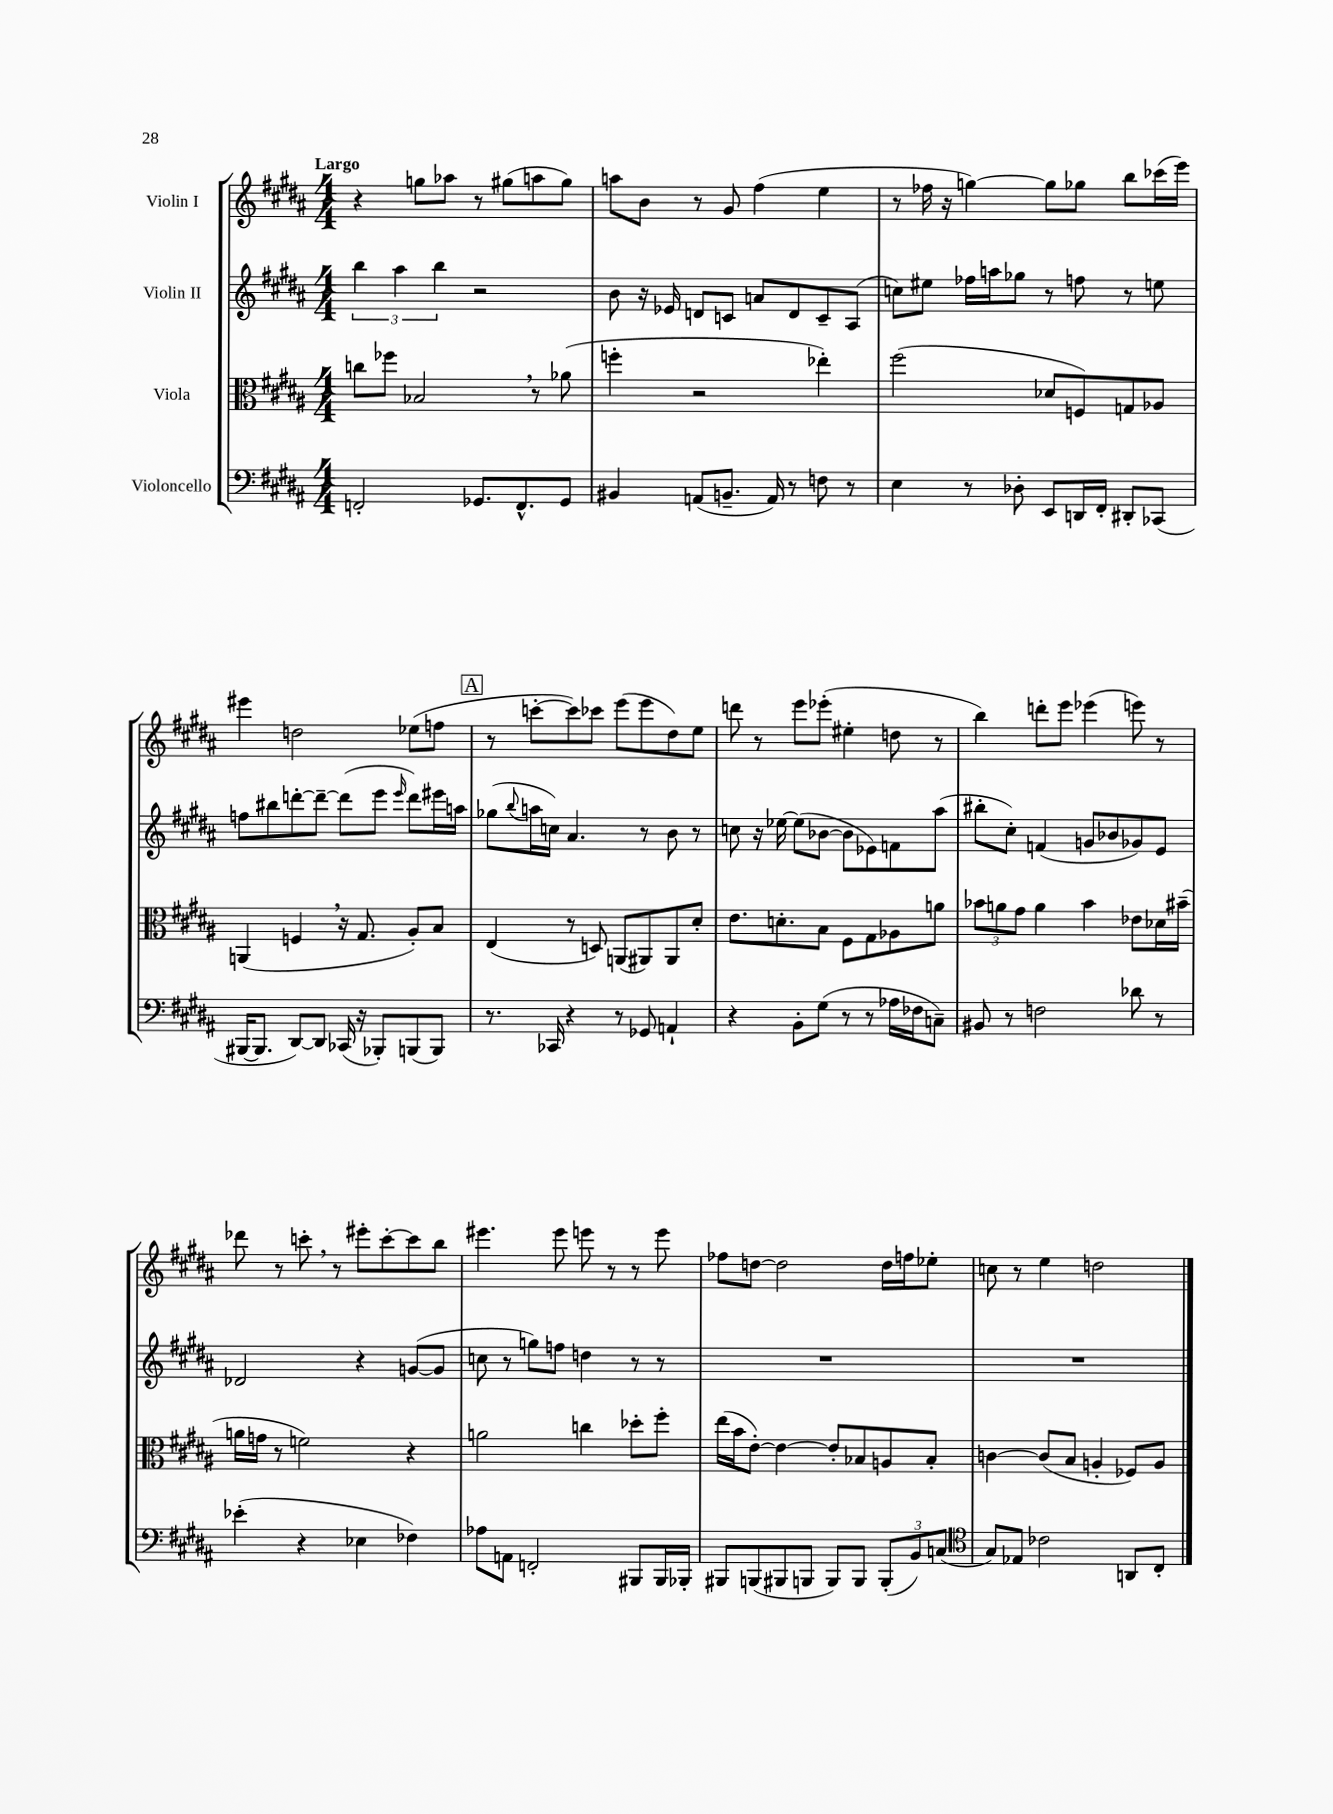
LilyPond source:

<<
\new StaffGroup <<
\new Staff = "s0" \with { instrumentName = "Violin I" } {
    \clef treble \key b \major \numericTimeSignature \time 4/4 \tempo "Largo"
    r4 g''8 aes''8 r8 gis''8( a''8 gis''8) |
    a''8 b'8 r8 gis'8 fis''4( e''4 |
    r8 fes''16 r16 g''4~) g''8 ges''8 b''8 ces'''16( e'''16) |
    eis'''4 d''2 ees''8( f''8 |
    \mark \markup { \box "A" } r8 c'''8~-. c'''8) ces'''8 e'''8( e'''8 dis''8) e''8 |
    d'''8 r8 e'''8 ees'''8-.( eis''4-. d''8 r8 |
    b''4) d'''8-. e'''8 ees'''4( e'''8) r8 |
    des'''8 r8 c'''8-. \breathe r8 eis'''8-. c'''8~-. c'''8 b''8 |
    eis'''4. eis'''8 e'''8 r8 r8 e'''8 |
    fes''8 d''8~ d''2 d''16 f''16 ees''8-. |
    c''8 r8 e''4 d''2 \bar "|." |
}
\new Staff = "s1" \with { instrumentName = "Violin II" } {
    \clef treble \key b \major \numericTimeSignature \time 4/4
    \tuplet 3/2 { b''4 ais''4 b''4 } r2 |
    b'8 r16 ees'16 d'8 c'8 a'8 d'8 c'8-- ais8( |
    c''8) eis''8 fes''16 a''16 ges''8 r8 f''8 r8 e''8 |
    f''8 bis''8 d'''8~-. d'''8~-- d'''8( e'''8 \grace { e'''16 } d'''8) eis'''16 a''16 |
    \mark \markup { \box "A" } ges''8( \appoggiatura { b''8 } a''16 c''16) ais'4. r8 b'8 r8 |
    c''8 r16 ees''16~ ees''8( bes'8~ bes'8 ees'8) f'8 ais''8( |
    bis''8-. cis''8-.) f'4( g'8 bes'8 ges'8) e'8 |
    des'2 r4 g'8~( g'8 |
    c''8 r8 g''8) f''8 d''4 r8 r8 |
    R1 |
    R1 \bar "|." |
}
\new Staff = "s2" \with { instrumentName = "Viola" } {
    \clef alto \key b \major \numericTimeSignature \time 4/4
    c''8 fes''8 bes2 \breathe r8 aes'8( |
    f''4-. r2 ees''4-.) |
    fis''2( des'8 f8) g8 aes8 |
    a,4( f4 \breathe r16 gis8. ais8-.) b8 |
    \mark \markup { \box "A" } e4( r8 d8) a,8( ais,8) ais,8 dis'8-. |
    e'8. d'8.-. b8 fis8 gis8 aes8 a'8 |
    \tuplet 3/2 { bes'8 a'8 gis'8 } a'4 bes'4 ees'8 des'16 bis'16--( |
    a'16 g'16 r8 f'2) r4 |
    a'2 c''4 des''8-. fis''8-. |
    e''16( b'16 e'8~-.) e'4~ e'8-. bes8 a8 bes8-. |
    c'4~ c'8( b8 a4-. fes8) a8 \bar "|." |
}
\new Staff = "s3" \with { instrumentName = "Violoncello" } {
    \clef bass \key b \major \numericTimeSignature \time 4/4
    f,2-. ges,8. f,8.-^ ges,8 |
    bis,4 a,8( b,8.-- a,16) r8 f8 r8 |
    e4 r8 des8-. e,8 d,16 fis,16-. dis,8-. ces,8( |
    bis,,16~ bis,,8. dis,8~) dis,8 ces,16( r16 bes,,8-.) b,,8( b,,8) |
    \mark \markup { \box "A" } r8. ces,16 r4 r8 ges,8 a,4-! |
    r4 b,8-. gis8( r8 r8 aes16 fes16 c8--) |
    bis,8 r8 f2 des'8 r8 |
    ees'4-.( r4 ees4 fes4) |
    aes8 a,8 f,2-. bis,,8 bis,,16 bes,,16-. |
    bis,,8 b,,8( bis,,8 b,,8 b,,8) b,,8 \tuplet 3/2 { b,,8-.( b,8) c8( } |
    \clef tenor gis8) ees8 ces'2 a,8 cis8-. \bar "|." |
}
>>
>>
\layout { \context { \Score \remove "Bar_number_engraver" } }
